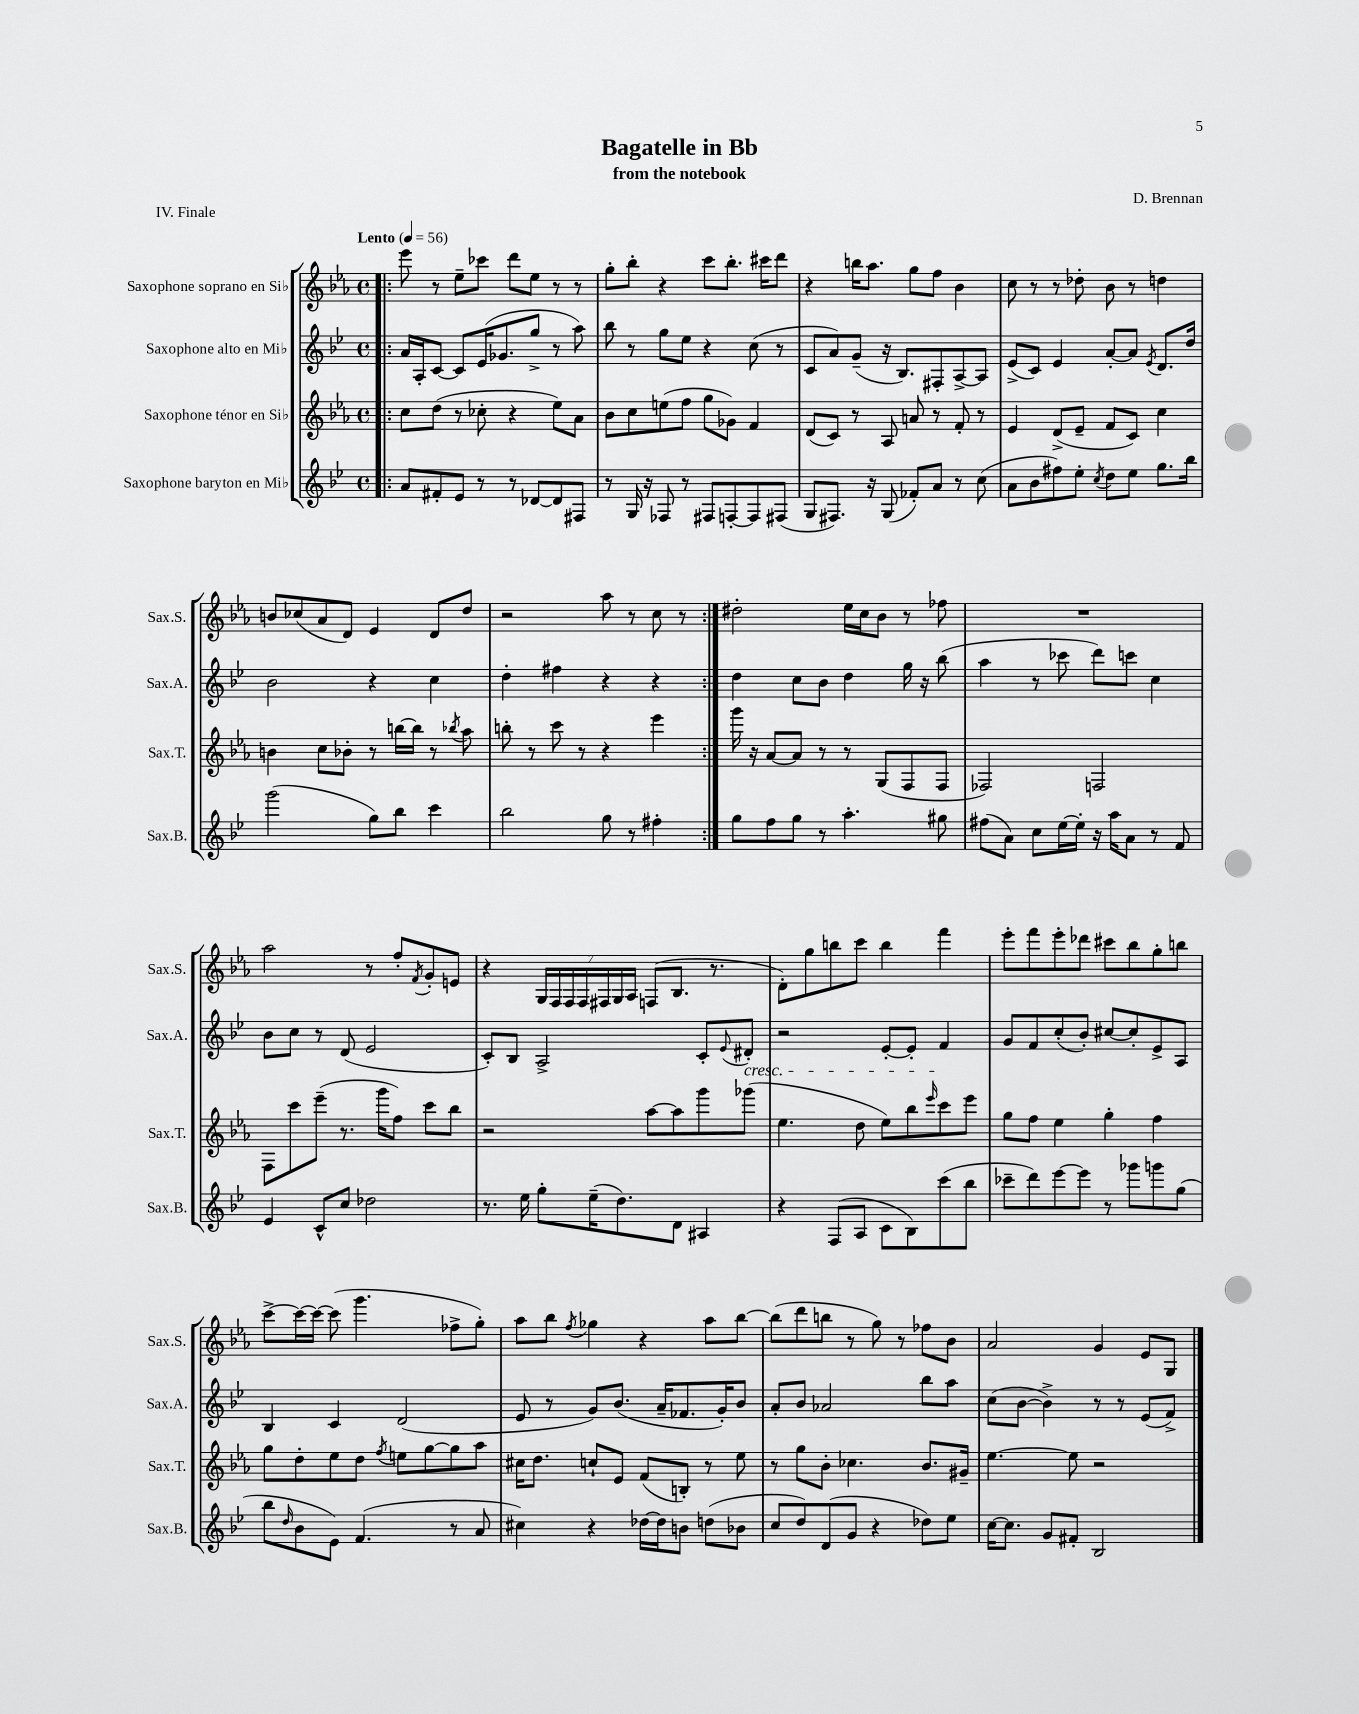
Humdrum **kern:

**kern	**kern	**kern	**kern
*part4	*part3	*part2	*part1
*staff4	*staff3	*staff2	*staff1
*I"Saxophone baryton en Mi♭	*I"Saxophone ténor en Si♭	*I"Saxophone alto en Mi♭	*I"Saxophone soprano en Si♭
*I'Sax.B.	*I'Sax.T.	*I'Sax.A.	*I'Sax.S.
*clefG2	*clefG2	*clefG2	*clefG2
*k[b-e-]	*k[b-e-a-]	*k[b-e-]	*k[b-e-a-]
*M4/4	*M4/4	*M4/4	*M4/4
*met(c)	*met(c)	*met(c)	*met(c)
*MM56	*MM56	*MM56	*MM56
=1!|:	=1!|:	=1!|:	=1!|:
!	!	!	!LO:TX:a:B:t=Lento
8a/L	8cc\L	16a/LL	8eee-\
.	.	16A'/J	.
8f#X'/	(8dd\J	[8c/J	8r
8e-/J	8r	8c/L]	8ee-~\L
8r	8cc-X'\	(16e-/K	8ccc-X\J
.	.	8.g-X/	.
8r	4r	.	8ddd\L
[8d-X/L	.	8gg^/J	8ee-\J
8d-/]	8ee-\L)	8r	8r
8F#X/J	8a-\J	8aa\)	8r
=2	=2	=2	=2
8r	8b-\L	8bb-\	8gg'\L
16G/	8cc\	8r	8bb-'\J
16r	.	.	.
8F-X/	(8een\	8gg\L	4r
8r	8ff\J	8ee-\J	.
8F#X/L	8gg\L	4r	8ccc\L
[8Fn'/	8g-X\J)	.	8.bb-'\J
8F/]	4f/	(8cc\	.
.	.	.	16ccc#X\KL
(8F#X/J	.	8r	8ddd\J
=3	=3	=3	=3
8G/L	(8d/L	8c/L	4r
8.F#X/J)	8c/J)	8a/)	.
.	8r	(8g~/J	16bbn\KL
16r	.	.	8.aa-\J
(8G/	8A-/	16r	.
.	.	8.B-/L)	.
8f-X'/L)	8an/	.	8gg\L
8a/J	8r	8F#X'/	8ff\J
8r	8f'/	[8A^/	4b-\
(8cc\	8r	8A/J]	.
=4	=4	=4	=4
8a\L	4e-/	(8e-^/L	8cc\
8b-\	.	8c/J)	8r
8ff#X\)	(8d^/L	4e-/	8r
8ee-'\J	8e-~/J	.	8dd-X'\
8qcc/	.	.	.
8dd\L	8f/L	[8a'/L	8b-\
8ee-\J	8c/J)	8a/J]	8r
.	.	8qe-/	.
8.gg\L	4cc\	8.d/L	4ddn\
16bb-\Jk	.	16dd/Jk	.
!!LO:LB:g=z
=5	=5	=5	=5
(2ggg\	4bn\	2b-\	8bn/L
.	.	.	(8cc-X/
.	8cc\L	.	8a-/
.	8b-X'\J	.	8d/J)
8gg\L)	8r	4r	4e-/
8bb-\J	[16bbn\LL	.	.
.	16bb\JJ]	.	.
4ccc\	8r	4cc\	8d/L
.	8qbb-X/	.	.
.	8aa-\	.	8dd/J
=6	=6	=6	=6
2bb-\	8bbn'\	4dd'\	2r
.	8r	.	.
.	8ccc\	4ff#X\	.
.	8r	.	.
8gg\	4r	4r	8aa-\
8r	.	.	8r
4ff#X'\	4eee-\	4r	8cc\
.	.	.	8r
=7:|!	=7:|!	=7:|!	=7:|!
8gg\L	16ggg\	4dd\	2dd#X'\
.	16r	.	.
8ff\	[8a-/L	.	.
8gg\J	8a-/J]	8cc\L	.
8r	8r	8b-\J	.
4.aa'\	8r	4dd\	16ee-\LL
.	.	.	16cc\J
.	(8G/L	.	8b-\J
.	8F/	16gg\	8r
.	.	16r	.
8gg#X\	8F/J	(8bb-\	8ff-X\
=8	=8	=8	=8
(8ff#X\L	2F-X/)	4aa\	1r
8a\J)	.	.	.
8cc\L	.	8r	.
[16ee-\L	.	8ccc-X\	.
16ee-'\JJ]	.	.	.
16r	2Fn/	8ddd\L)	.
16aa\KL	.	.	.
8a\J	.	8cccn\J	.
8r	.	4cc\	.
8f/	.	.	.
!!LO:LB:g=z
=9	=9	=9	=9
4e-/	8F\L	8b-\L	2aa-\
.	8ccc\	8cc\J	.
8c^^/L	(8eee-~\J	8r	.
8cc/J	8.r	(8d/	.
2dd-X\	.	2e-/	8r
.	16ggg\KL	.	.
.	8ff\J)	.	8ff'/L
.	.	.	8qf/
.	8ccc\L	.	8g'/
.	8bb-\J	.	8en/J
=10	=10	=10	=10
8.r	2r	8c'/L)	4r
.	.	8B-/J	.
16ee-\	.	.	.
8gg'\L	.	2A^/	28G/LL
.	.	.	28F/
.	.	.	28F/
.	.	.	28F/
(16ee-~\K	.	.	.
.	.	.	28F#X/
.	.	.	28G/
8.dd\)	.	.	.
.	.	.	28A-/JJ
.	[8aa-\L	.	(8Fn/L
8d\J	8aa-\]	.	8.B-/J
4A#X/	8ggg\	8c'/L	.
.	.	.	8.r
.	.	8qqe-/	.
!	!	!LO:TX:b:i:t=cresc.	!
.	(8ggg-X\J	8d#X'/J	.
=11	=11	=11	=11
4r	4.ee-\	2r	8d'\L)
.	.	.	8gg\
(8F/L	.	.	8bbn\
8A/J	8dd\	.	8ccc\J
8c\L	8ee-\L)	[8e-'/L	4bb\
8B-\)	8bb-\	8e-'/J]	.
.	16qqeee-/	.	.
(8ccc\	8ccc\	4f/	4fff\
8bb-\J	8eee-\J	.	.
=12	=12	=12	=12
8ccc-X~\L	8gg\L	8g/L	8eee-'\L
8ddd\)	8ff\J	8f/	8fff\
[8eee-\	4ee-\	(8cc'/	8eee-'\
8eee-\J]	.	8b-'/J)	8ddd-X\J
8r	4gg'\	[8cc#X/L	8ccc#X\L
8ggg-X\L	.	8cc#'/]	8bb-\
8gggn\	4ff\	8e-^/	8gg'\
(8gg\J	.	8A/J	8bbn\J
!!LO:LB:g=z
=13	=13	=13	=13
8bb-\L	8gg\L	4B-/	[8ccc^\L
16qqdd/	.	.	.
8b-\	8dd'\	.	16ccc\L_
.	.	.	16ccc\JJ_
8e-\J)	8ee-\	4c/	(8ccc\]
(4.f/	8dd\J	.	4.ggg\
.	8qff/	.	.
.	8een\L	(2d/	.
.	[8gg\	.	.
8r	8gg\]	.	8ff-X^\L
8a/	8aa-\J	.	8gg'\J)
=14	=14	=14	=14
4cc#X\)	16cc#X\KL	8e-/	8aa-\L
.	8.dd\J	.	.
.	.	8r	8bb-\J
.	.	.	8qff/
4r	8ccn`/L	8g/L)	4gg-X\
.	8e-/J	(8.b-/J	.
[16dd-X\LL	(8f/L	.	4r
16dd-\J]	.	16a~/KL	.
8bn\J	8Bn'/J)	8.f-X/	.
(8ddn\L	8r	.	8aa-\L
.	.	16g'/K)	.
8b-X\J	8ee-\	8b-/J	[8bb-\J
=15	=15	=15	=15
8cc/L	8r	8a'/L	(8bb-\L]
8dd/)	8gg\L	8b-/J	8ddd\
(8d/	8b-'\J	2a-X/	8bbn\J
8g/J	4.cc-X\	.	8r
4r	.	.	8gg\)
.	.	.	8r
8dd-X\L)	8.b-/L	8bb-\L	8ff-X\L
8ee-\J	.	8aa\J	8b-\J
.	16g#X~/Jk	.	.
=16	=16	=16	=16
[16cc\KL	[4.ee-\	(8cc\L	2a-/
8.cc\J]	.	.	.
.	.	[8b-\J	.
8g/L	.	4b-^\])	.
8f#X'/J	8ee-\]	.	.
2B-/	2r	8r	4g/
.	.	8r	.
.	.	(8e-/L	8e-/L
.	.	8f^/J)	8G/J
==	==	==	==
*-	*-	*-	*-
